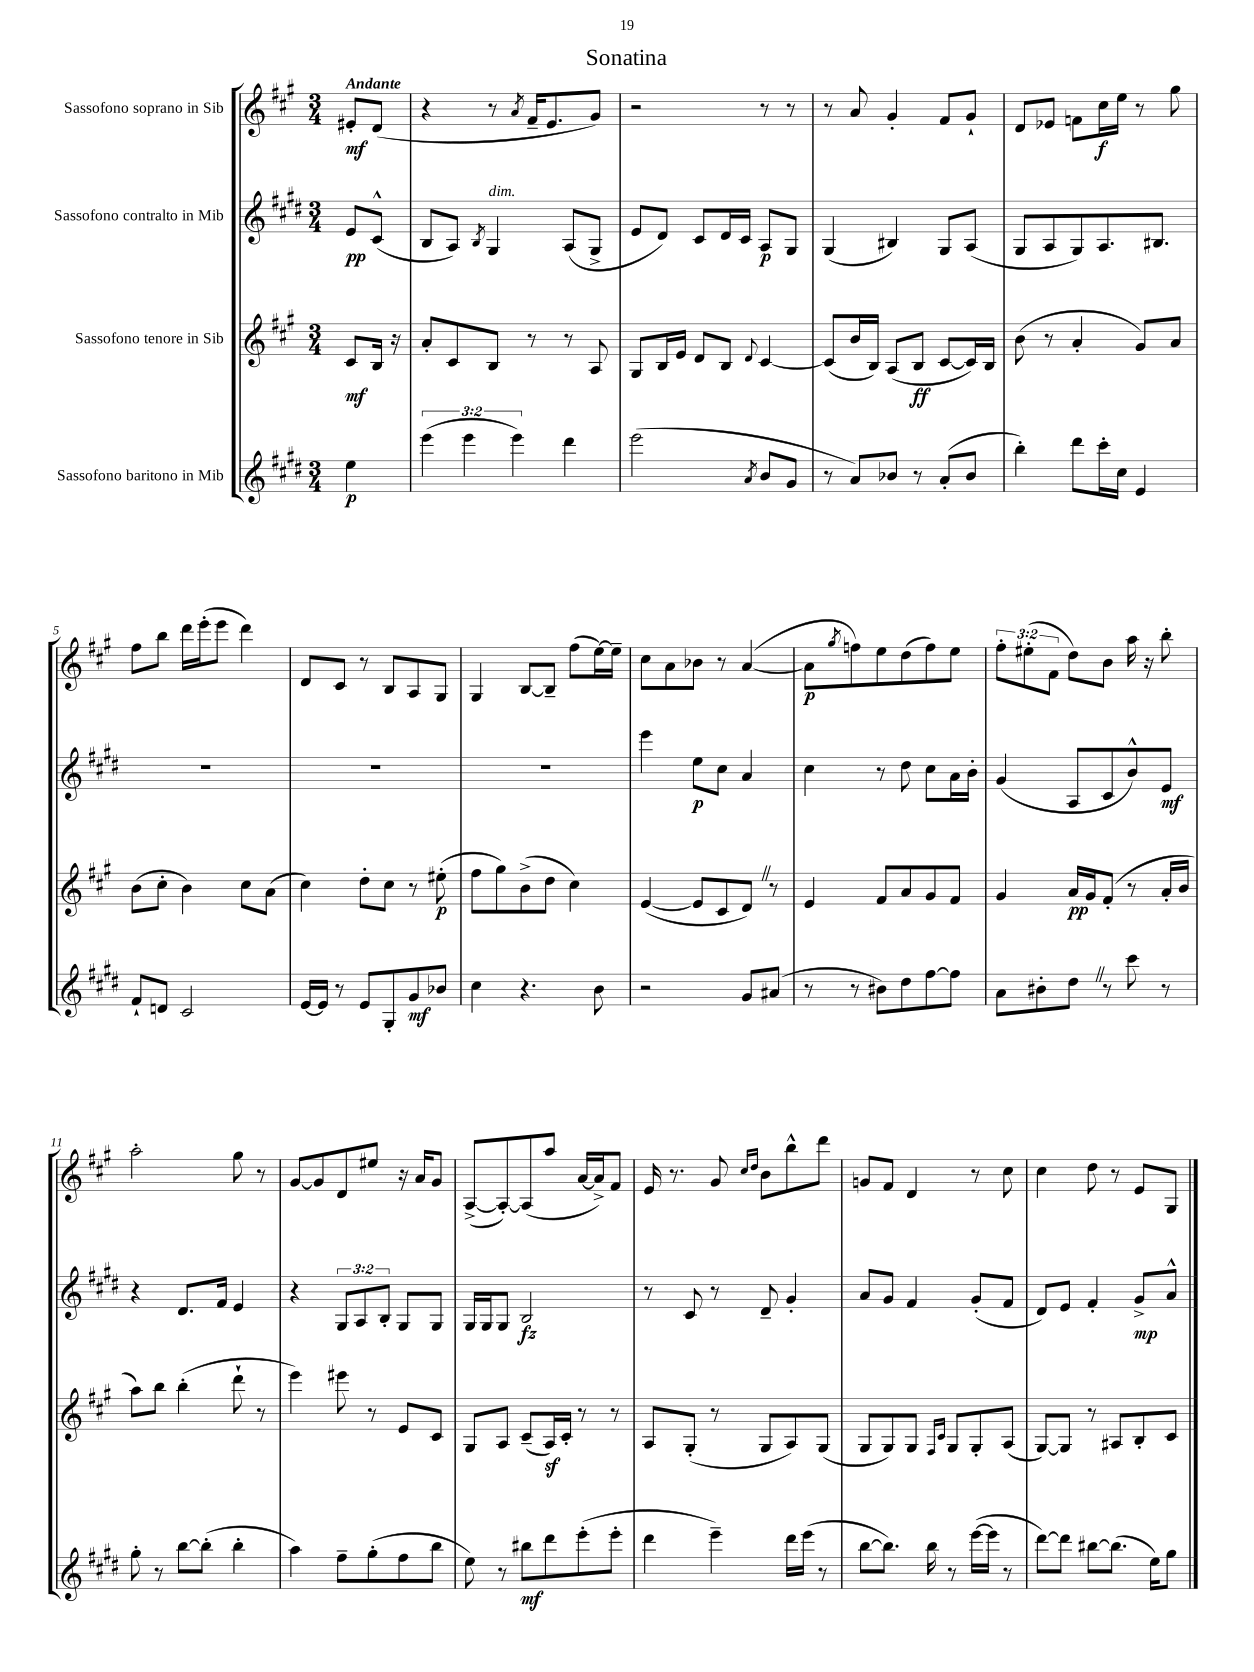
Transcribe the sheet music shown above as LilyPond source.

\header { title = "Sonatina" }
<<
\new StaffGroup <<
\new Staff = "s0" \with { instrumentName = "Sassofono soprano in Sib" } {
    \clef treble \key a \major \numericTimeSignature \time 3/4 \override Staff.TupletNumber.text = #tuplet-number::calc-fraction-text \partial 4 \tempo "Andante"
    eis'8-.\mf d'8( |
    r4 r8 \acciaccatura { a'8 } fis'16-- e'8. gis'8) |
    r2 r8 r8 |
    r8 a'8 gis'4-. fis'8 gis'8-! |
    d'8 ees'8 f'8 cis''16\f e''16 r8 gis''8 |
    fis''8 b''8 d'''16 e'''16-.( e'''8 d'''4) |
    d'8 cis'8 r8 b8 a8 gis8 |
    gis4 b8~ b8-- fis''8( e''16~) e''16-- |
    cis''8 a'8 bes'8 r8 a'4~( |
    a'8\p \acciaccatura { gis''8 } f''8) e''8 d''8( f''8) e''8 |
    \tuplet 3/2 { fis''8-. eis''8-.( fis'8 } d''8) b'8 a''16 r16 b''8-. |
    a''2-. gis''8 r8 |
    gis'8~ gis'8 d'8 eis''8 r16 a'16 gis'8 |
    a8~->( a8~-.) a8( a''8 a'16~ a'16->) fis'8 |
    e'16 r8. gis'8 \grace { cis''16 d''16 } b'8 b''8-^ d'''8 |
    g'8 fis'8 d'4 r8 cis''8 |
    cis''4 d''8 r8 e'8 gis8 \bar "|." |
}
\new Staff = "s1" \with { instrumentName = "Sassofono contralto in Mib" } {
    \clef treble \key e \major \numericTimeSignature \time 3/4 \override Staff.TupletNumber.text = #tuplet-number::calc-fraction-text \partial 4
    e'8\pp cis'8-^( |
    b8 a8) \acciaccatura { b8 } gis4^\markup { \italic "dim." } a8( gis8-> |
    e'8 dis'8) cis'8 dis'16 cis'16 a8\p gis8 |
    gis4( bis4) gis8 a8( |
    gis8 a8 gis8) a8. bis8. |
    R2. |
    R2. |
    R2. |
    e'''4 e''8\p cis''8 a'4 |
    cis''4 r8 dis''8 cis''8 a'16 b'16-. |
    gis'4( a8 cis'8 b'8-^) e'8\mf |
    r4 dis'8. fis'16 e'4 |
    r4 \tuplet 3/2 { gis8 a8 b8-. } gis8 gis8 |
    gis16 gis16 gis8 b2\fz |
    r8 cis'8 r8 dis'8-- gis'4-. |
    a'8 gis'8 fis'4 gis'8-.( fis'8 |
    dis'8) e'8 fis'4-. gis'8->\mp a'8-^ \bar "|." |
}
\new Staff = "s2" \with { instrumentName = "Sassofono tenore in Sib" } {
    \clef treble \key a \major \numericTimeSignature \time 3/4 \partial 4
    cis'8\mf b16 r16 |
    a'8-. cis'8 b8 r8 r8 a8 |
    gis8 b16 e'16 d'8 b8 \appoggiatura { d'8 } cis'4~ |
    cis'8( b'16 b16) a8( b8\ff cis'8~ cis'16) b16 |
    b'8( r8 a'4-. gis'8) a'8 |
    b'8( cis''8-. b'4) cis''8 a'8( |
    cis''4) d''8-. cis''8 r8 eis''8-.\p( |
    fis''8 gis''8) b'8->( d''8 cis''4) |
    e'4~( e'8 cis'8 d'8) \once \override BreathingSign.text = \markup { \musicglyph "scripts.caesura.straight" } \breathe r8 |
    e'4 fis'8 a'8 gis'8 fis'8 |
    gis'4 a'16\pp gis'16 fis'8-.( r8 a'16-. b'16 |
    a''8) b''8 b''4-.( d'''8-! r8 |
    e'''4) eis'''8 r8 e'8 cis'8 |
    gis8 a8 cis'8--( a16\sf) cis'16-. r8 r8 |
    a8 gis8-.( r8 gis8 a8) gis8( |
    gis8 gis8) gis8 \grace { fis16 cis'16 } gis8 gis8-. a8( |
    gis8~) gis8 r8 ais8 b8-. cis'8 \bar "|." |
}
\new Staff = "s3" \with { instrumentName = "Sassofono baritono in Mib" } {
    \clef treble \key e \major \numericTimeSignature \time 3/4 \override Staff.TupletNumber.text = #tuplet-number::calc-fraction-text \partial 4
    e''4\p |
    \tuplet 3/2 { e'''4( e'''4 e'''4) } dis'''4 |
    e'''2( \acciaccatura { a'8 } b'8 gis'8 |
    r8 a'8) bes'8 r8 a'8-.( bes'8 |
    b''4-.) dis'''8 cis'''16-. cis''16 e'4 |
    fis'8-! d'8 cis'2 |
    e'16~ e'16 r8 e'8 gis8-. gis'8\mf bes'8 |
    cis''4 r4. b'8 |
    r2 gis'8 ais'8( |
    r8 r8 bis'8) dis''8 fis''8~ fis''8 |
    a'8 bis'8-. dis''8 \once \override BreathingSign.text = \markup { \musicglyph "scripts.caesura.straight" } \breathe r8 cis'''8 r8 |
    gis''8-. r8 b''8~ b''8-.( b''4-. |
    a''4) fis''8-- gis''8-.( fis''8 b''8 |
    e''8) r8 bis''8\mf dis'''8 e'''8-.( e'''8-. |
    dis'''4 e'''4--) dis'''16 e'''16( r8 |
    b''8~ b''8.) b''16 r8 e'''16~( e'''16 r8 |
    dis'''8~) dis'''8 bis''8~ bis''8.( e''16) gis''8 \bar "|." |
}
>>
>>
